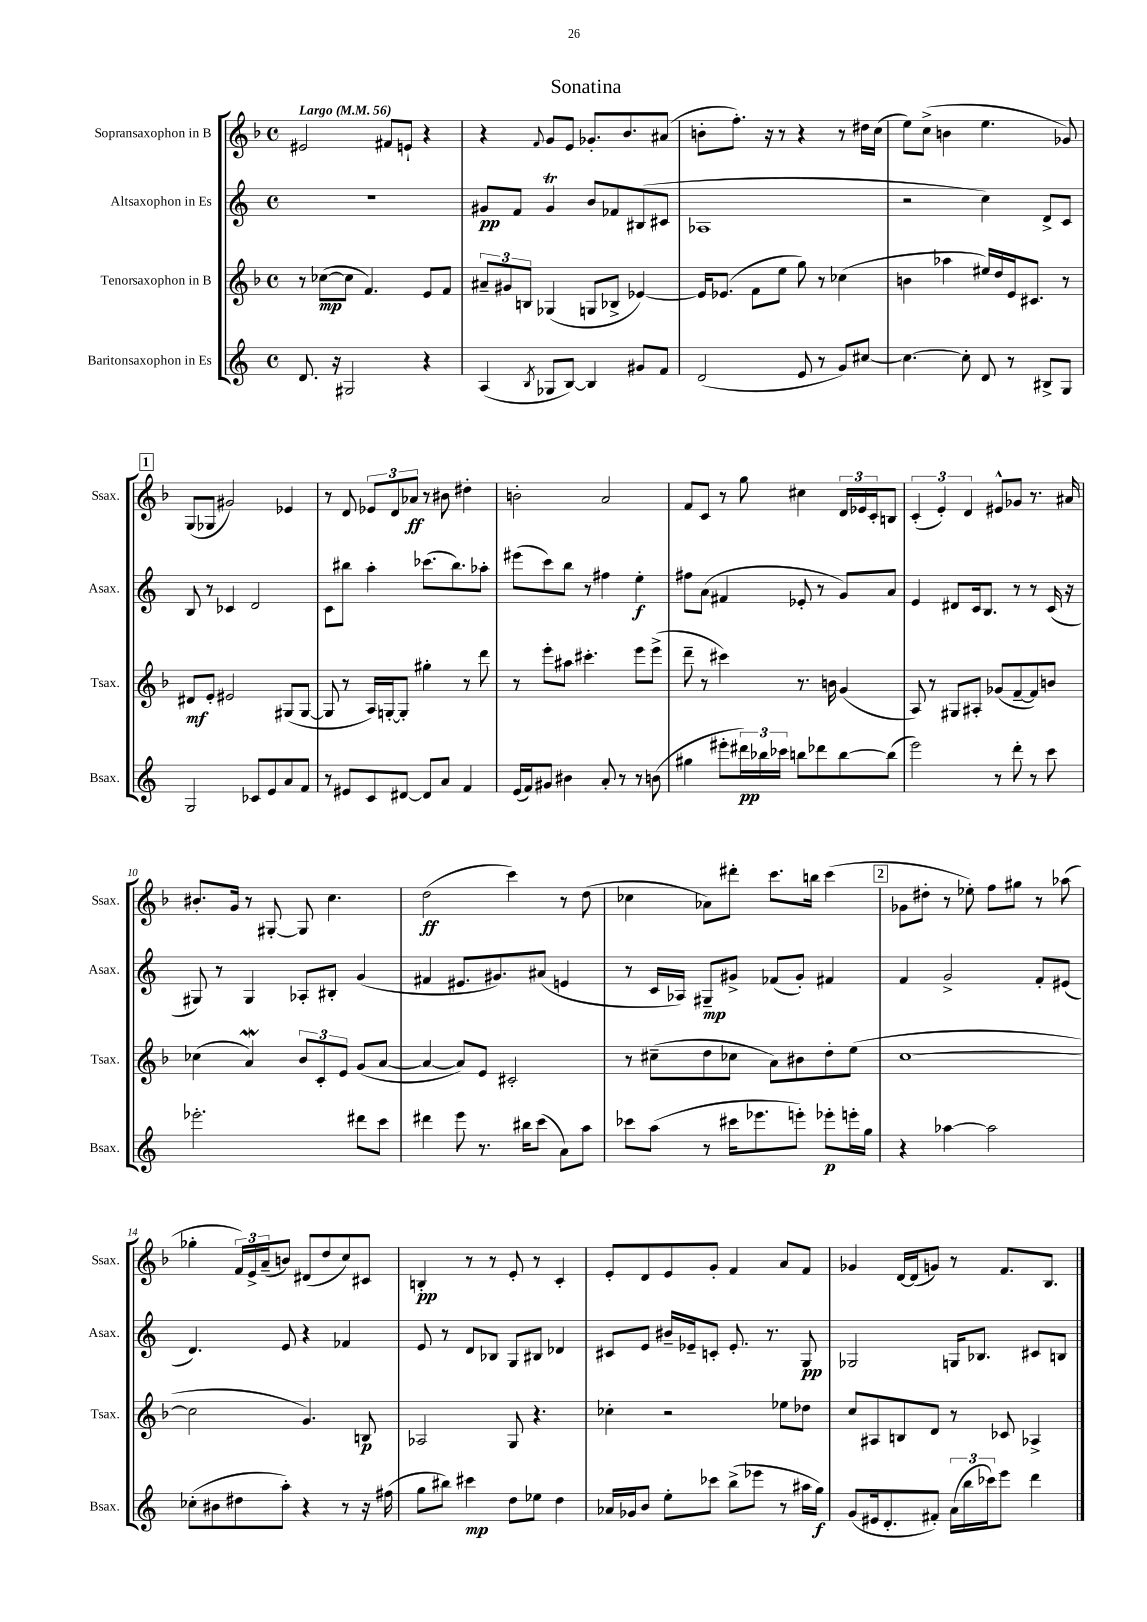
\header { title = "Sonatina" }
<<
\new StaffGroup <<
\new Staff = "s0" \with { instrumentName = "Sopransaxophon in B" shortInstrumentName = "Ssax." } {
    \clef treble \key f \major \defaultTimeSignature \time 4/4 \tempo "Largo" 4 = 56
    eis'2 fis'8 e'8-! r4 |
    r4 \appoggiatura { f'8 } g'8 e'8 ges'8.-. bes'8. ais'8( |
    b'8-. f''8.-.) r16 r8 r4 r8 dis''16 c''16( |
    e''8) c''8->( b'4 e''4. ges'8) |
    \mark \markup { \box "1" } g8( ges8 gis'2) ees'4 |
    r8 d'8 \tuplet 3/2 { ees'8 d'8 aes'8\ff } r8 bis'8 dis''4-. |
    b'2-. a'2 |
    f'8 c'8 r8 g''8 cis''4 \tuplet 3/2 { d'16 ees'16 c'16-. } b8 |
    \tuplet 3/2 { c'4-.( e'4-.) d'4 } eis'8-^ ges'8 r8. ais'16 |
    bis'8.-. g'16 r8 gis8~-. gis8 c''4. |
    d''2\ff( c'''4) r8 d''8( |
    ces''4 aes'8) dis'''8-. c'''8. b''16 c'''4( |
    \mark \markup { \box "2" } ges'8 dis''8-. r8 ees''8-.) f''8 gis''8 r8 aes''8( |
    ges''4-. \tuplet 3/2 { f'16) e'16-> a'16--( } b'8) dis'8( d''8 c''8) cis'8 |
    b4-.\pp r8 r8 e'8-. r8 c'4-. |
    e'8-. d'8 e'8 g'8-. f'4 a'8 f'8 |
    ges'4 d'16~ d'16( g'8) r8 f'8. bes8. \bar "|." |
}
\new Staff = "s1" \with { instrumentName = "Altsaxophon in Es" shortInstrumentName = "Asax." } {
    \clef treble \key c \major \defaultTimeSignature \time 4/4
    R1 |
    gis'8\pp f'8 gis'4\trill b'8 fes'8 bis8( cis'8 |
    aes1 |
    r2 c''4) d'8-> c'8 |
    \mark \markup { \box "1" } b8 r8 ces'4 d'2 |
    c'8 bis''8 a''4-. ces'''8.( bis''8.) aes''8-. |
    eis'''8( c'''8) b''8 r8 fis''4 e''4-.\f |
    fis''8 a'8( fis'4 ees'8-. r8 g'8) a'8 |
    e'4 dis'8 c'16 b8. r8 r8 c'16( r16 |
    gis8) r8 gis4 aes8-. bis8-. g'4( |
    fis'4 eis'8. gis'8.) ais'8( e'4 |
    r8 c'16 aes16) gis8--\mp gis'8-> fes'8( gis'8-.) fis'4 |
    \mark \markup { \box "2" } f'4 g'2-> f'8-. eis'8( |
    d'4.) e'8 r4 fes'4 |
    e'8 r8 d'8 bes8 g8 bis8 des'4 |
    cis'8 e'8 bis'16-- ees'16-- c'8-. ees'8.-. r8. g8\pp |
    ges2 g16 bes8. cis'8 b8 \bar "|." |
}
\new Staff = "s2" \with { instrumentName = "Tenorsaxophon in B" shortInstrumentName = "Tsax." } {
    \clef treble \key f \major \defaultTimeSignature \time 4/4
    r8 ces''8~\mp( ces''8 f'4.) e'8 f'8 |
    \tuplet 3/2 { ais'8-- gis'8 b8 } ges4( g8 bes8-> ees'4~) |
    ees'16 ees'8.( f'8 e''8 g''8) r8 ces''4( |
    b'4 aes''4 eis''16) d''16 e'16 cis'8. r8 |
    \mark \markup { \box "1" } dis'8\mf e'8-. eis'2 gis8( gis8~ |
    gis8 r8 a16) g16~-. g8-. gis''4-. r8 d'''8 |
    r8 e'''8-. ais''8 cis'''4.-. e'''8 e'''8->( |
    d'''8-- r8 cis'''4) r8. b'16 g'4( |
    a8) r8 gis8 ais8-. ges'8( f'8~-- f'8) b'8 |
    ces''4( a'4\mordent) \tuplet 3/2 { bes'8 c'8-. e'8 } g'8( a'8~ |
    a'4~ a'8) e'8 cis'2-. |
    r8 cis''8--( d''8 ces''8 a'8) bis'8 d''8-. e''8( |
    \mark \markup { \box "2" } c''1~ |
    c''2 g'4.) b8\p |
    aes2 g8 r4. |
    ces''4-. r2 ees''8 des''8 |
    c''8 ais8 b8 d'8 r8 ces'8 aes4-> \bar "|." |
}
\new Staff = "s3" \with { instrumentName = "Baritonsaxophon in Es" shortInstrumentName = "Bsax." } {
    \clef treble \key c \major \defaultTimeSignature \time 4/4
    d'8. r16 gis2 r4 |
    a4( \acciaccatura { b8 } ges8 b8~) b4 gis'8 f'8 |
    d'2( e'8 r8 g'8) cis''8~ |
    cis''4.~ cis''8-. d'8 r8 bis8-> g8 |
    \mark \markup { \box "1" } g2 ces'8 e'8 a'8 f'8 |
    r8 eis'8 c'8 dis'8~ dis'8 a'8 f'4 |
    e'16( f'16) gis'8 bis'4 a'8-. r8 r8 b'8( |
    gis''4 eis'''8-. \tuplet 3/2 { dis'''16\pp) bes''16 ces'''16 } b''8 des'''8 b''8~ b''8( |
    e'''2) r8 d'''8-. r8 c'''8 |
    ees'''2.-. dis'''8 c'''8 |
    dis'''4 e'''8 r8. bis''16 c'''8( a'8) a''8 |
    ces'''8 a''8( r8 cis'''16 ees'''8. e'''8-.) ees'''8-.\p e'''16-. g''16 |
    \mark \markup { \box "2" } r4 aes''4~ aes''2 |
    ces''8-.( bis'8 dis''8 a''8-.) r4 r8 r16 fis''16( |
    g''8 bis''8) cis'''4\mp d''8 ees''8 d''4 |
    aes'16 ges'16 b'8 e''8-. ces'''8 b''8->( ees'''8 r8 ais''16 g''16\f) |
    g'8( eis'16 d'8.-. fis'8-.) \tuplet 3/2 { a'16( b''16 ces'''16) } e'''8 d'''4 \bar "|." |
}
>>
>>
